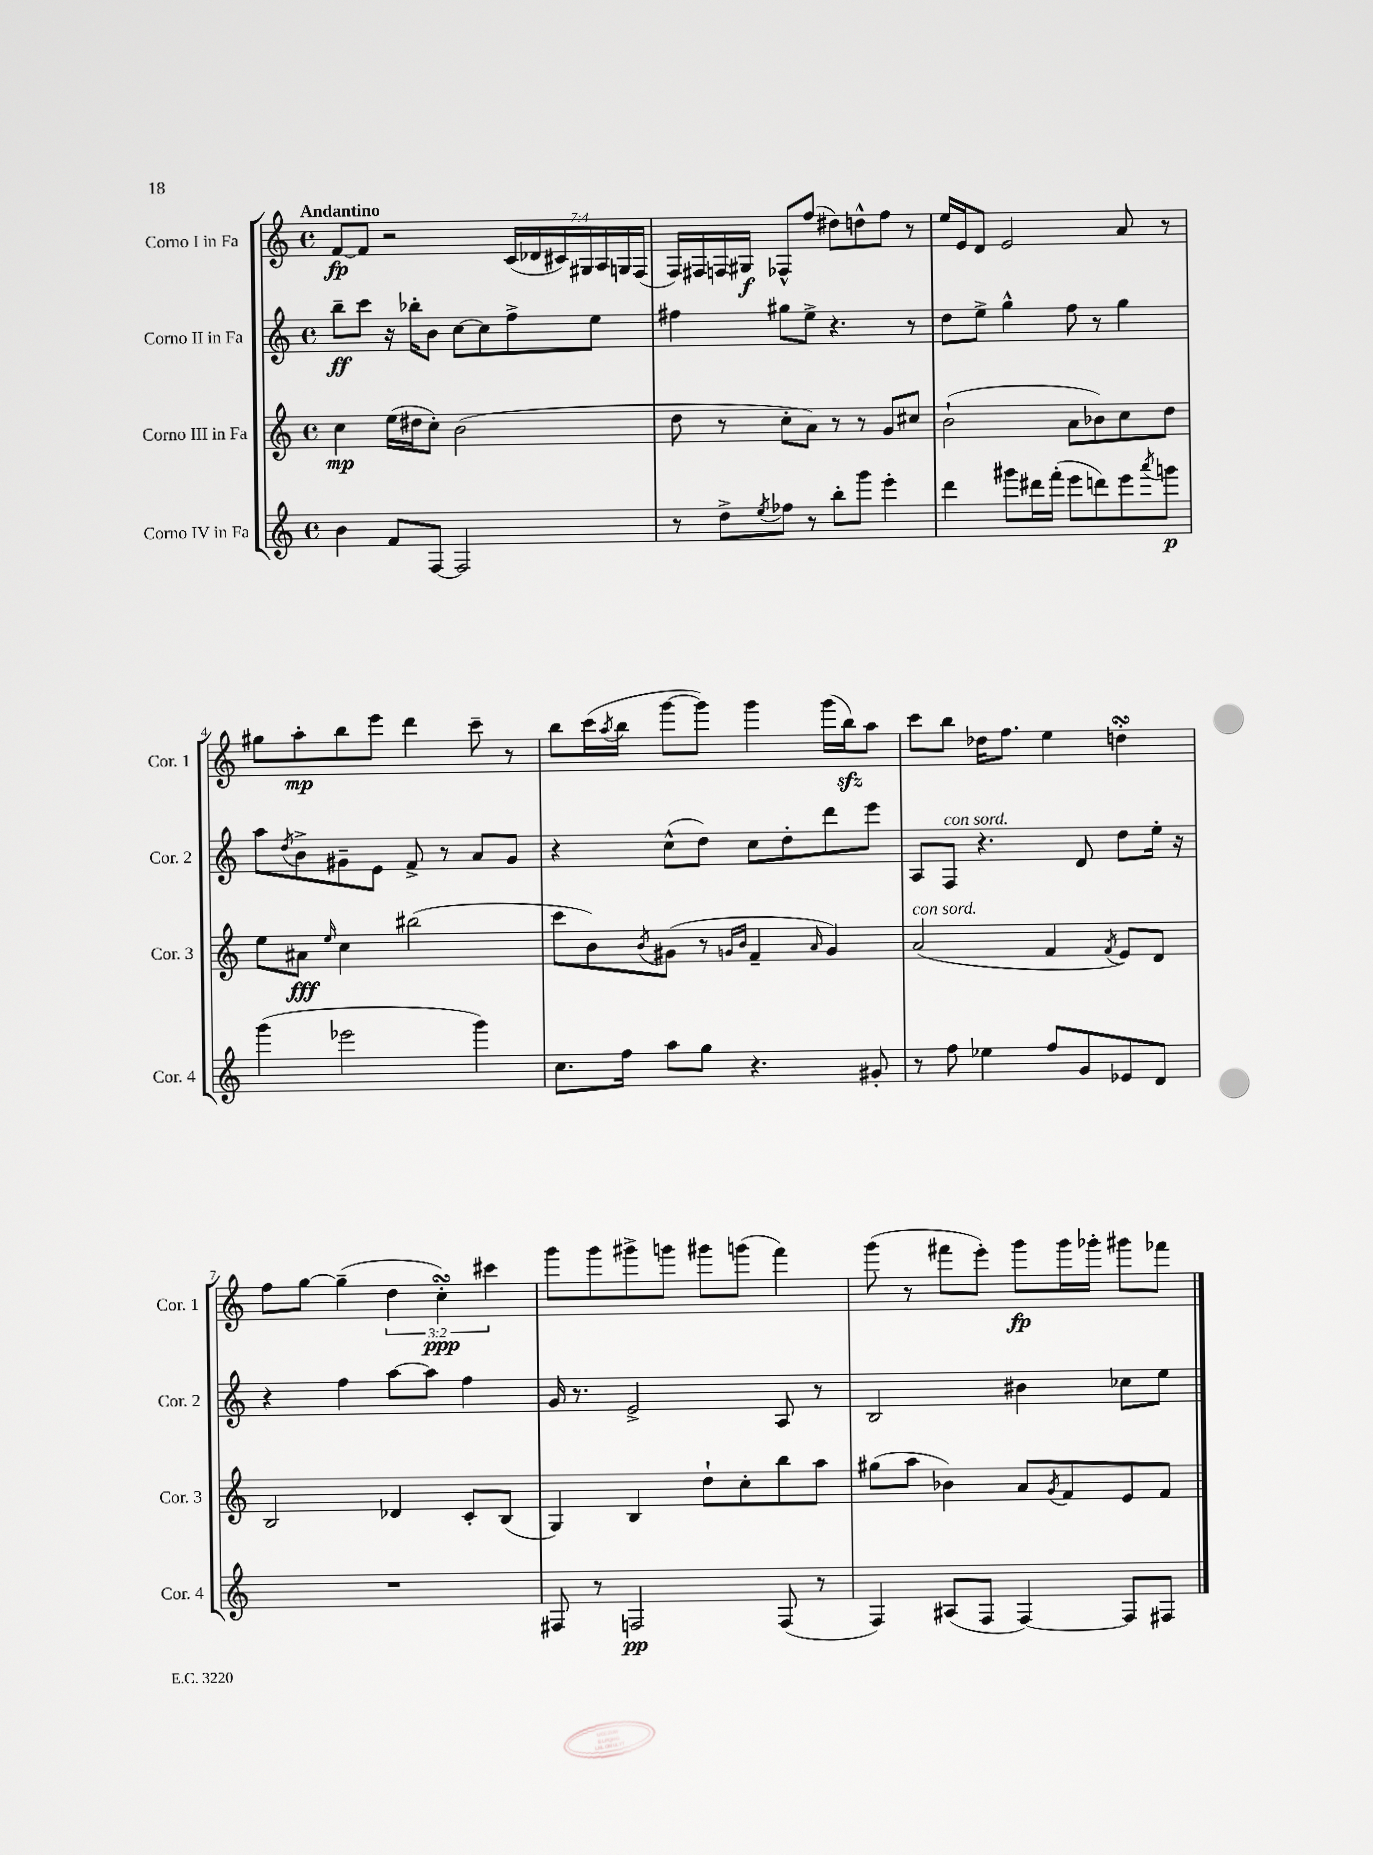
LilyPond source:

<<
\new StaffGroup <<
\new Staff = "s0" \with { instrumentName = "Corno I in Fa" shortInstrumentName = "Cor. 1" } {
    \clef treble \key c \major \defaultTimeSignature \time 4/4 \override Staff.TupletNumber.text = #tuplet-number::calc-fraction-text \tempo "Andantino"
    f'8~\fp f'8 r2 \tuplet 7/4 { c'16( des'16 cis'16) gis16 a16 g16 f16( } |
    f16) fis16 f16 gis16\f fes8-^ f''8( dis''8) d''8-^ f''8 r8 |
    e''16 e'16 d'8 e'2 a'8 r8 |
    gis''8 a''8-.\mp b''8 e'''8 d'''4 c'''8-- r8 |
    b''8 c'''16( \acciaccatura { a''8 } b''16 g'''8~ g'''8) g'''4 g'''16( b''16\sfz) a''8 |
    c'''8 b''8 des''16 f''8. e''4 d''4-.\turn |
    f''8 g''8~ g''4--( \tuplet 3/2 { d''4 c''4-.\turn\ppp) cis'''4 } |
    g'''8 g'''8 gis'''8-> g'''8 gis'''8 g'''8( f'''4) |
    g'''8( r8 fis'''8 e'''8-.) g'''8\fp g'''16 ges'''16-. gis'''8 fes'''8 \bar "|." |
}
\new Staff = "s1" \with { instrumentName = "Corno II in Fa" shortInstrumentName = "Cor. 2" } {
    \clef treble \key c \major \defaultTimeSignature \time 4/4
    b''8--\ff c'''8 r16 bes''16-. b'8 c''8~ c''8 f''8-> e''8 |
    fis''4 gis''8 e''8-> r4. r8 |
    d''8 e''8-> g''4-^ f''8 r8 g''4 |
    a''8 \acciaccatura { d''8 } b'8-> gis'8-- e'8 f'8-> r8 a'8 gis'8 |
    r4 c''8-^( d''8) c''8 d''8-. d'''8 e'''8 |
    a8 f8^\markup { \italic "con sord." } r4. d'8 d''8 e''16-. r16 |
    r4 f''4 a''8~ a''8 f''4 |
    g'16 r8. e'2-> a8 r8 |
    b2 bis'4 ces''8 e''8 \bar "|." |
}
\new Staff = "s2" \with { instrumentName = "Corno III in Fa" shortInstrumentName = "Cor. 3" } {
    \clef treble \key c \major \defaultTimeSignature \time 4/4
    c''4\mp e''16( dis''16 c''8-.) b'2( |
    d''8 r8 c''8-. a'8) r8 r8 g'8 cis''8 |
    b'2-!( a'8 bes'8) c''8 d''8 |
    e''8 ais'8\fff \grace { e''16 } c''4 bis''2( |
    c'''8 b'8) \acciaccatura { b'8 } gis'8( r8 \grace { g'16 b'16 } f'4-- \grace { a'16 } g'4) |
    a'2^\markup { \italic "con sord." }( f'4 \acciaccatura { f'8 } e'8) d'8 |
    b2 des'4 c'8-. b8( |
    g4) b4 d''8-! c''8-. b''8 a''8 |
    gis''8( a''8 bes'4) a'8 \acciaccatura { g'8 } f'8 e'8 f'8 \bar "|." |
}
\new Staff = "s3" \with { instrumentName = "Corno IV in Fa" shortInstrumentName = "Cor. 4" } {
    \clef treble \key c \major \defaultTimeSignature \time 4/4
    b'4 f'8 f8~ f2 |
    r8 d''8-> \acciaccatura { e''8 } fes''8 r8 b''8-. g'''8 e'''4-. |
    d'''4 gis'''8 dis'''16 f'''16-.( e'''8 d'''8) e'''8 \acciaccatura { a'''8 } g'''8\p |
    g'''4( ees'''2 g'''4) |
    c''8. f''16 a''8 g''8 r4. gis'8-. |
    r8 f''8 ees''4 f''8 g'8 ees'8 d'8 |
    R1 |
    fis8 r8 f2\pp f8( r8 |
    f4) ais8( f8 f4~) f8 fis8 \bar "|." |
}
>>
>>
